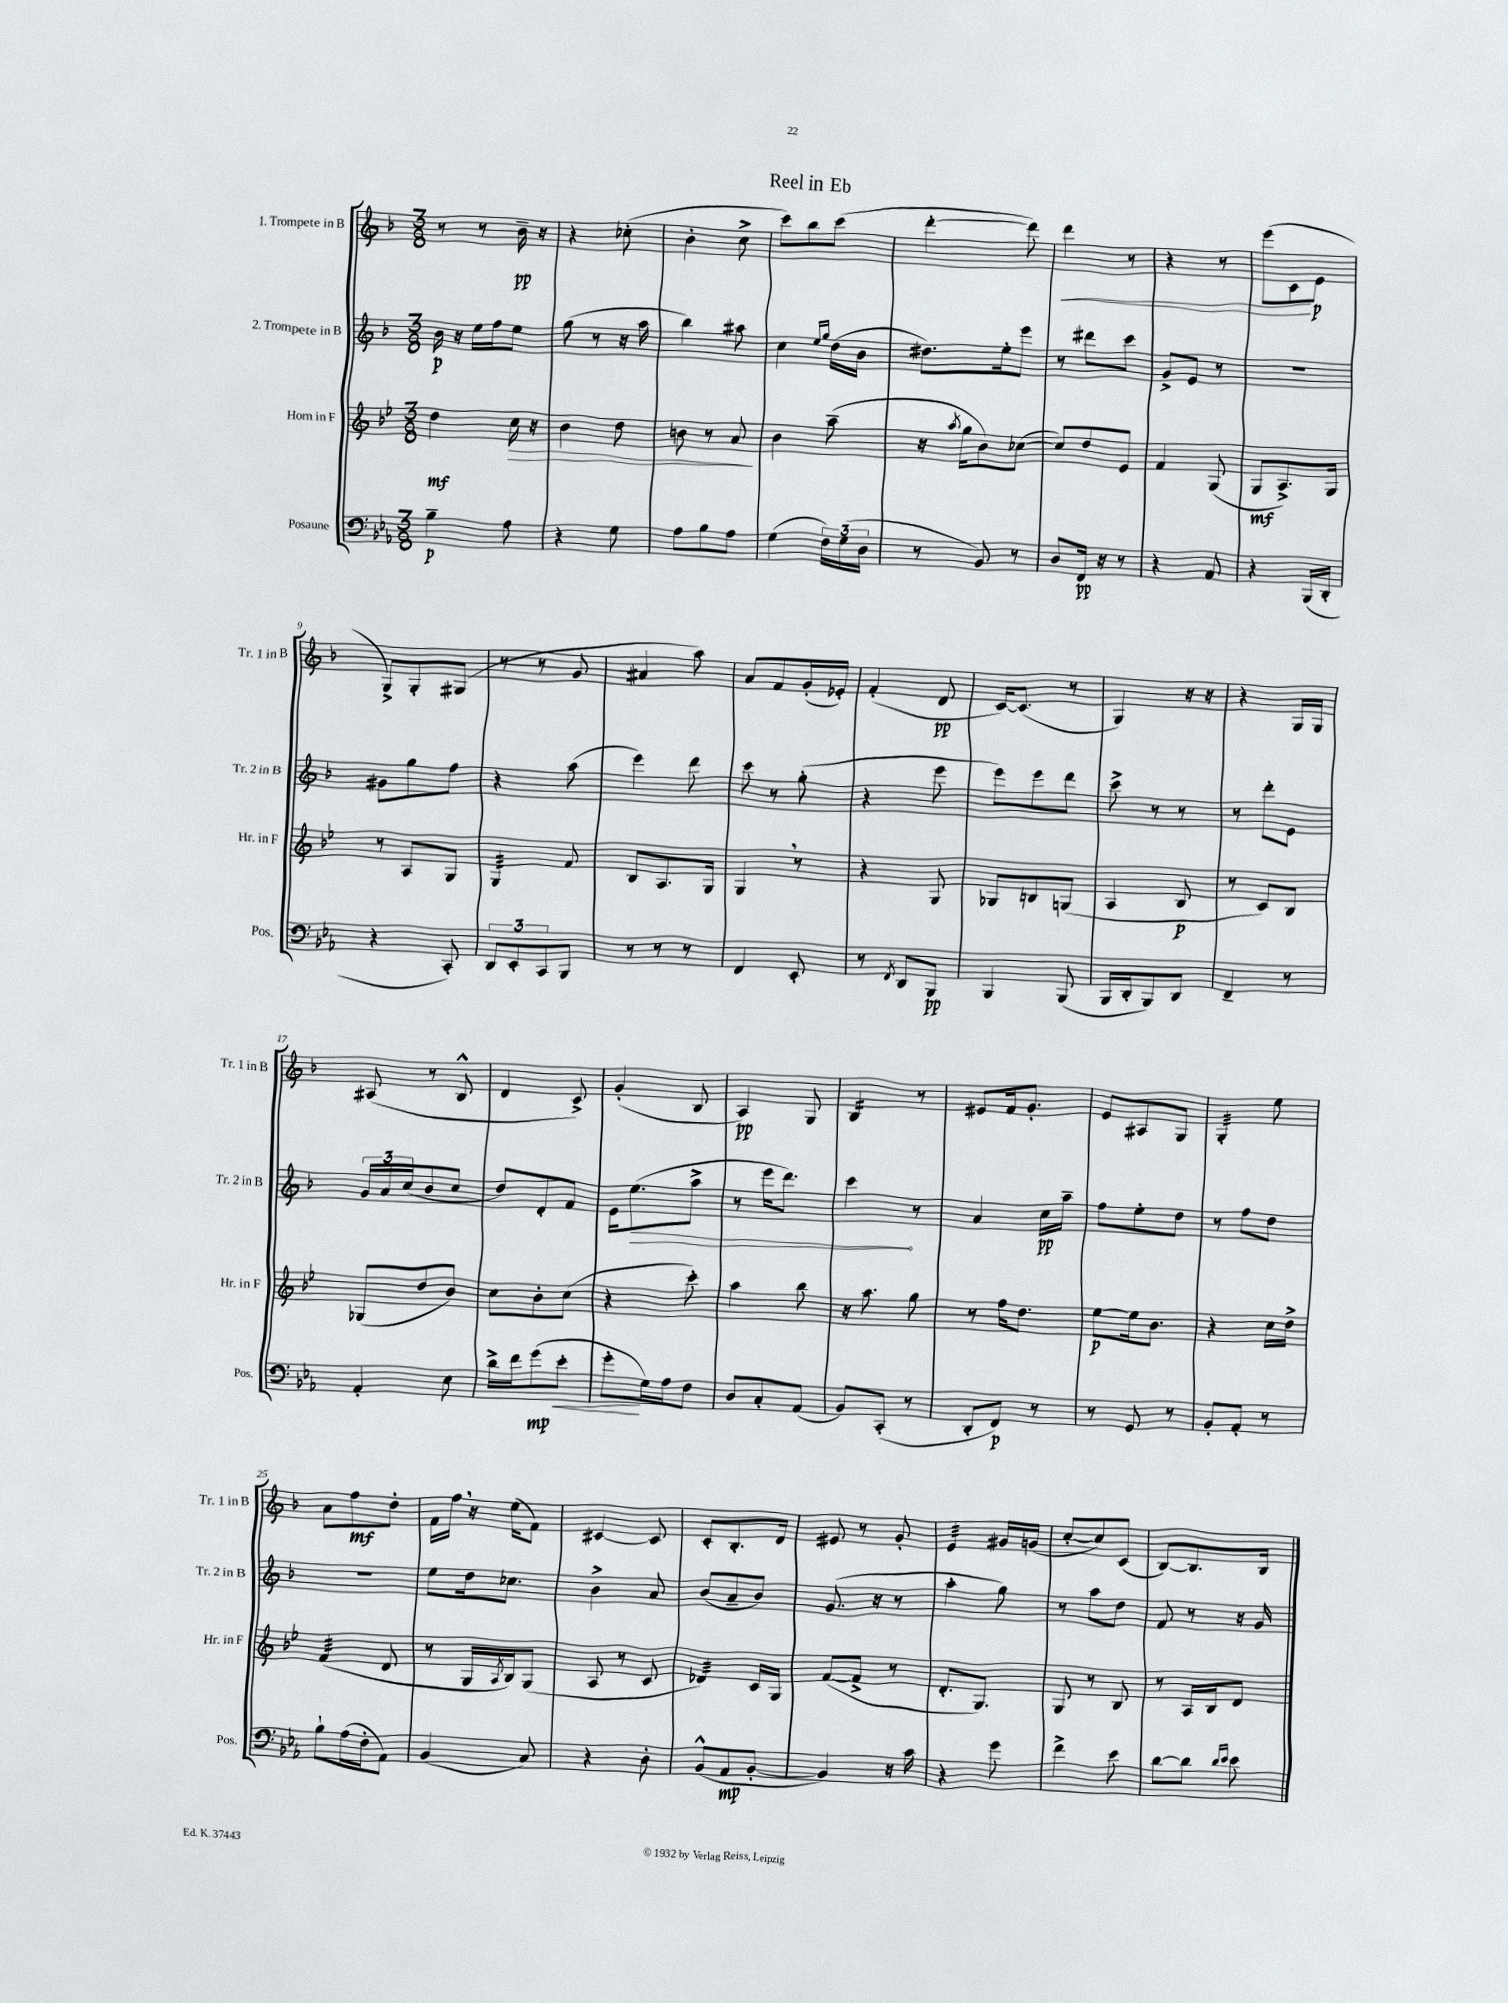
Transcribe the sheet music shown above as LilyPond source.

\header { title = "Reel in Eb" }
<<
\new StaffGroup <<
\new Staff = "s0" \with { instrumentName = "1. Trompete in B" shortInstrumentName = "Tr. 1 in B" } {
    \clef treble \key f \major \numericTimeSignature \time 3/8
    r8 r8 bes'16--\pp r16 |
    r4 ces''8-.( |
    bes'4-. c''8-> |
    c'''8) bes''8 c'''8( |
    d'''4~-. d'''8) |
    d'''4\< r8 |
    r4 r8 |
    e'''8( c'8\! e'8\p |
    g8->) g8-. gis8( |
    r8 r8 g'8 |
    ais'4 a''8) |
    a'8 f'8 g'16-.( ees'16-.) |
    f'4-.( d'8\pp |
    c'16~) c'8.( r8 |
    g4) r16 r16 |
    r4 g16 g16 |
    ais8( r8 bes8-^ |
    d'4 c'8->) |
    g'4-.( bes8 |
    a4\pp) g8 |
    bes4:16 r8 |
    eis'8 f'16 g'8.-. |
    e'8 ais8 g8 |
    g4:32-. e''8 |
    a'8 f''8\mf d''8-. |
    f'16 f''16 \breathe r16 e''16( f'8) |
    cis'4~ cis'8 |
    c'8-. bes8.-. d'16 |
    eis'8 r8 g'8-. |
    e'4:32 gis'16 g'16( |
    c''8~-. c''8) c'8( |
    bes8~) bes8. bes16 \bar "|." |
}
\new Staff = "s1" \with { instrumentName = "2. Trompete in B" shortInstrumentName = "Tr. 2 in B" } {
    \clef treble \key f \major \numericTimeSignature \time 3/8
    bes'16\p r16 e''16 f''16 e''8 |
    g''8( r8 r16 a''16 |
    bes''4) ais''8 |
    c''4 \grace { e''16 g''16 } d''16( bes'16 |
    dis''8.) e''16-. e'''8 |
    r8 dis'''8 c'''8 |
    g'8-> e'8 r8 |
    R4. |
    gis'8 g''8 f''8 |
    r4 a''8( |
    e'''4) d'''8 |
    c'''8 r8 g''8-.( |
    r4 e'''8 |
    e'''8) e'''8 d'''8 |
    c'''8-> r8 r8 |
    r8 d'''8-. e'8 |
    \tuplet 3/2 { g'16 a'16 c''16( } bes'8 c''8 |
    d''8) d'8-. f'8 |
    e'16 \once \override Hairpin.circled-tip = ##t e''8.\>( a''8-> |
    r8 e'''16 d'''8.) |
    c'''4\! r8 |
    a'4 c''16\pp a''16-- |
    f''8 e''8-. d''8 |
    r8 f''8 d''8 |
    R4. |
    e''8 d''16 ces''8. |
    bes'4-> a'8 |
    bes'8( a'8-- bes'8) |
    g'8.( r16 r8 |
    a''4-. g''8) |
    r8 a''8 d''8 |
    f'8 r8 r16 g'16 \bar "|." |
}
\new Staff = "s2" \with { instrumentName = "Horn in F" shortInstrumentName = "Hr. in F" } {
    \clef treble \key bes \major \numericTimeSignature \time 3/8
    d''4\mf c''16\> r16 |
    bes'4 d''8 |
    b'8 r8 a'8\! |
    bes'4 a''8--( |
    r16 \acciaccatura { a''8 } g''16 bes'8) ces''8~( |
    ces''8) d''8 ees'8 |
    f'4 g8( |
    g8\mf a8.->) g16 |
    r8 a8 g8 |
    g4:32 f'8 |
    bes8 a8. g16 |
    g4 \breathe r8 |
    r4 g8 |
    ges8 b8 g8( |
    a4 bes8\p |
    r8 c'8) bes8 |
    ges8( d''8 bes'8) |
    c''8 bes'8-. c''8( |
    r4 c'''8-.) |
    a''4 bes''8 |
    r16 a''8. g''8 |
    r8 f''16 d''8. |
    ees''8~\p ees''16 bes'8. |
    r4 c''16 d''16-> |
    f'4:32( d'8 |
    r8 g16 \acciaccatura { a8 } bes16) g8( |
    a8 r8 c'8 |
    des'4:32) c'16 g16 |
    f'8~( f'8-> r8 |
    d'8.-. g8.) |
    g8 r8 bes8 |
    r8 a16 bes16 d'8 \bar "|." |
}
\new Staff = "s3" \with { instrumentName = "Posaune" shortInstrumentName = "Pos." } {
    \clef bass \key ees \major \numericTimeSignature \time 3/8
    bes4--\p aes8 |
    r4 g8 |
    aes8 bes8 aes8 |
    g4( \tuplet 3/2 { f16) g16( d16 } |
    r8 bes,8) r8 |
    d8 f,16\pp r16 r8 |
    r4 aes,8 |
    r4 bes,,16( d,16-. |
    r4 c,8-.) |
    \tuplet 3/2 { d,8 ees,8-. c,8 } bes,,8 |
    r8 r8 r8 |
    f,4 ees,8-. |
    r8 \acciaccatura { f,8 } d,8 bes,,8\pp |
    bes,,4 bes,,8( |
    bes,,16 d,16-. bes,,8) d,8 |
    f,4-- r8 |
    aes,4-. ees8 |
    d'16-> f'16 g'8\mp\<( ees'8-. |
    g'8-.\! g16) aes16 f8 |
    d8 c8-. aes,8( |
    bes,8) c,8-.( r8 |
    d,8-. f,8\p) r8 |
    r8 g,8 r8 |
    bes,8-. aes,8-. r8 |
    bes8-! aes16( f16-. aes,8) |
    bes,4( c8) |
    r4 d8-. |
    bes,8-^( aes,8\mp bes,8~-. |
    bes,4) r16 c'16 |
    r4 g'8 |
    f'4-> ees'8 |
    d'8~ d'8 \grace { d'16 ees'16 } ees'8 \bar "|." |
}
>>
>>
